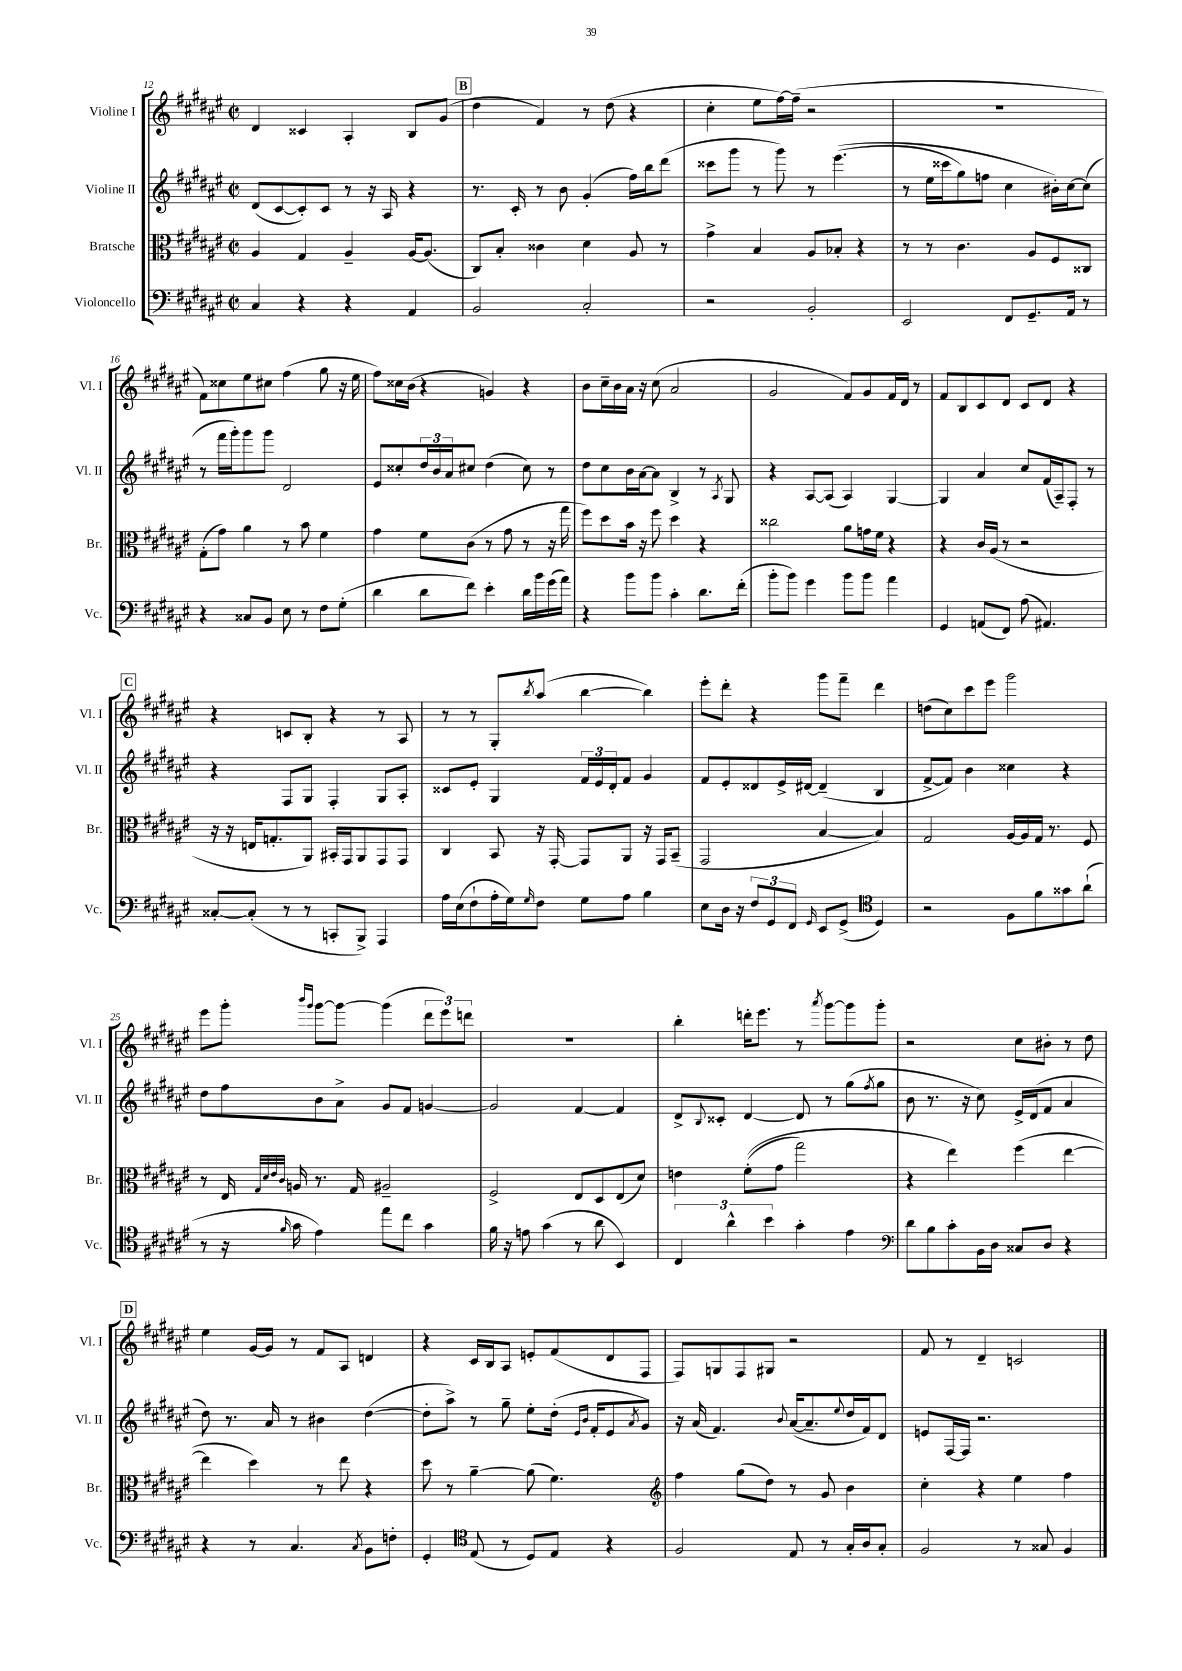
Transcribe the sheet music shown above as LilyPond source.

<<
\new StaffGroup <<
\new Staff = "s0" \with { instrumentName = "Violine I" shortInstrumentName = "Vl. I" } {
    \clef treble \key fis \major \defaultTimeSignature \time 2/2
    dis'4 cisis'4 ais4-. b8 gis'8( |
    \mark \markup { \box "B" } dis''4 fis'4) r8 dis''8( r4 |
    cis''4-. eis''8 fis''16~) fis''16--( r2 |
    R1 |
    fis'8) cisis''8 eis''8 cis''8 fis''4( gis''8 r16 eis''16 |
    fis''8) cisis''16 b'16( r4 g'4) r4 |
    b'8 cis''16-- b'16 ais'16 r16 cis''8( ais'2 |
    gis'2 fis'8) gis'8 fis'16 dis'16 r8 |
    fis'8 b8 cis'8 dis'8 cis'8 dis'8 r4 |
    \mark \markup { \box "C" } r4 c'8 b8-. r4 r8 ais8 |
    r8 r8 gis8-. \acciaccatura { b''8 } ais''8( b''4~ b''4) |
    eis'''8-. dis'''8-. r4 gis'''8 fis'''8-- dis'''4 |
    d''8( cis''8) cis'''8 eis'''8 gis'''2 |
    eis'''8 gis'''8-. \grace { b'''16 gis'''16 } gis'''8~ gis'''8~ gis'''4( \tuplet 3/2 { dis'''8 eis'''8) d'''8 } |
    R1 |
    b''4-. d'''16-. eis'''8. r8 \acciaccatura { ais'''8 } gis'''8~ gis'''8 gis'''8-. |
    r2 cis''8 bis'8-. r8 dis''8 |
    \mark \markup { \box "D" } eis''4 gis'16~ gis'16 r8 fis'8 ais8 d'4 |
    r4 cis'16 b16 ais8 e'8-. fis'8( dis'8 fis8 |
    fis8) g8 fis8 gis8 r2 |
    fis'8 r8 dis'4-- c'2 \bar "|." |
}
\new Staff = "s1" \with { instrumentName = "Violine II" shortInstrumentName = "Vl. II" } {
    \clef treble \key fis \major \defaultTimeSignature \time 2/2
    dis'8( cis'8~ cis'8-.) cis'8 r8 r16 ais16 r4 |
    \mark \markup { \box "B" } r8. cis'16-. r8 b'8 gis'4-.( fis''16) b''16 dis'''8( |
    cisis'''8 gis'''8 r8 gis'''8) r8 eis'''4.(\( |
    r8 eis''16 cisis'''16 gis''8) f''8 cis''4 bis'16-.\) cis''16~ cis''8( |
    r8 fis'''16 gis'''16-.) gis'''8 gis'''8 dis'2 |
    eis'8 cisis''8-. \tuplet 3/2 { dis''16 b'16 ais'16 } cis''8 dis''4( cis''8) r8 |
    dis''8 cis''8 b'16 ais'16~ ais'8 b4-> r8 \acciaccatura { ais8 } gis8 |
    r4 ais8~ ais8( ais4) gis4~ |
    gis4 ais'4 cis''8 fis'16( ais16--) fis8-. r8 |
    \mark \markup { \box "C" } r4 fis8 gis8 fis4-. gis8 ais8-. |
    cisis'8 eis'8-. gis4 \tuplet 3/2 { fis'16 eis'16 dis'16-. } fis'8 gis'4 |
    fis'8 eis'8-. disis'8 eis'16-> dis'16~ dis'4--( b4 |
    fis'8~-> fis'8) b'4 cisis''4 r4 |
    dis''8 fis''8 b'8 ais'8-> gis'8 fis'8 g'4~ |
    g'2 fis'4~ fis'4 |
    dis'8-> \appoggiatura { b8 } cisis'8-. dis'4~ dis'8 r8 gis''8( \acciaccatura { fis''8 } gis''8 |
    b'8 r8. r16 cis''8) eis'16-> dis'16( fis'8 ais'4 |
    \mark \markup { \box "D" } dis''8) r8. ais'16 r8 bis'4 dis''4~( |
    dis''8-. ais''8->) r8 gis''8-- eis''8-. dis''16-.( \grace { eis'16 b'16 } fis'16-. eis'8 \acciaccatura { ais'8 } gis'8) |
    r16 ais'16( fis'4.) \appoggiatura { b'8 } ais'16~( ais'8.-- \appoggiatura { eis''8 } dis''16 fis'16) dis'8 |
    e'8 fis16~ fis16 r2. \bar "|." |
}
\new Staff = "s2" \with { instrumentName = "Bratsche" shortInstrumentName = "Br." } {
    \clef alto \key fis \major \defaultTimeSignature \time 2/2
    ais4 gis4 ais4-- ais16~ ais8.( |
    \mark \markup { \box "B" } cis8) b8-. cisis'4 dis'4 ais8 r8 |
    gis'4-> b4 ais8 bes8-. r4 |
    r8 r8 cis'4. ais8 fis8 cisis8 |
    gis8-.( gis'8) ais'4 r8 b'8 fis'4 |
    gis'4 fis'8 cis'8( r8 gis'8 r8 r16 gis''16 |
    fis''8) dis''8 b'16 r16 fis''8 dis''4 r4 |
    cisis''2 ais'8 g'16 fis'16 r4 |
    r4 cis'16 ais16( r8 r2 |
    \mark \markup { \box "C" } r16 r16 e16 g8.-. ais,8) bis,16-. gis,16 ais,8 gis,8 gis,8 |
    cis4 b,8 r16 gis,16~-. gis,8 ais,8 r16 gis,16 b,8--( |
    gis,2 b4~ b4) |
    gis2 ais16~ ais16 gis16 r8. fis8 |
    r8 eis16 \grace { gis32 dis'32 eis'32 cis'32 } a16 r8. gis16 ais2-- |
    fis2-> eis8 dis8 eis8( dis'8) |
    e'4 fis'8-.(\( gis'8 gis''2) |
    r4 eis''4\) fis''4( eis''4~ |
    \mark \markup { \box "D" } eis''4 dis''4) r8 eis''8 r4 |
    dis''8 r8 ais'4~-- ais'8( fis'4.) |
    \clef treble fis''4 gis''8( dis''8) r8 gis'8 b'4 |
    cis''4-. r4 eis''4 fis''4 \bar "|." |
}
\new Staff = "s3" \with { instrumentName = "Violoncello" shortInstrumentName = "Vc." } {
    \clef bass \key fis \major \defaultTimeSignature \time 2/2
    cis4 r4 r4 ais,4 |
    \mark \markup { \box "B" } b,2 cis2-. |
    r2 b,2-. |
    eis,2 fis,8 gis,8.-- ais,16 r8 |
    r4 cisis8 b,8 eis8 r8 fis8 gis8-.( |
    dis'4 dis'8 fis'8) eis'4-. dis'16 b'16 gis'16( ais'16) |
    r4 b'8 b'8 cis'4-. dis'8. fis'16-.( |
    b'8-. b'8) gis'4 b'8 b'8 ais'4 |
    gis,4 a,8( fis,8) ais8( ais,4.) |
    \mark \markup { \box "C" } cisis8~-. cisis8-.( r8 r8 c,8-. b,,8->) ais,,4 |
    ais16 eis16( fis8-! ais16-. gis16) \grace { gis16 } fis8 gis8 ais8 b4 |
    eis8 dis16 r16 \tuplet 3/2 { fis8 gis,8 fis,8 } \grace { gis,16 } eis,8 gis,8->( \clef tenor dis4) |
    r2 fis8 fis'8 gisis'8 ais'8-!( |
    r8 r16 \grace { fis'16 } gis'16 eis'4) eis''8 cis''8 gis'4 |
    fis'16 r16 e'8 gis'4( r8 ais'8 b,4) |
    \tuplet 3/2 { cis4 ais'4-^ b'4 } gis'4-. eis'4 |
    \clef bass dis'8 b8 cis'8-. b,16 dis16 cisis8 dis8 r4 |
    \mark \markup { \box "D" } r4 r8 cis4. \acciaccatura { cis8 } b,8 f8-. |
    gis,4-. \clef tenor eis8( r8 dis8) eis8 r4 |
    fis2 eis8 r8 gis16-. ais16 gis8-. |
    fis2 r8 gisis8 fis4 \bar "|." |
}
>>
>>
\layout { \context { \Score currentBarNumber = #12 } }
